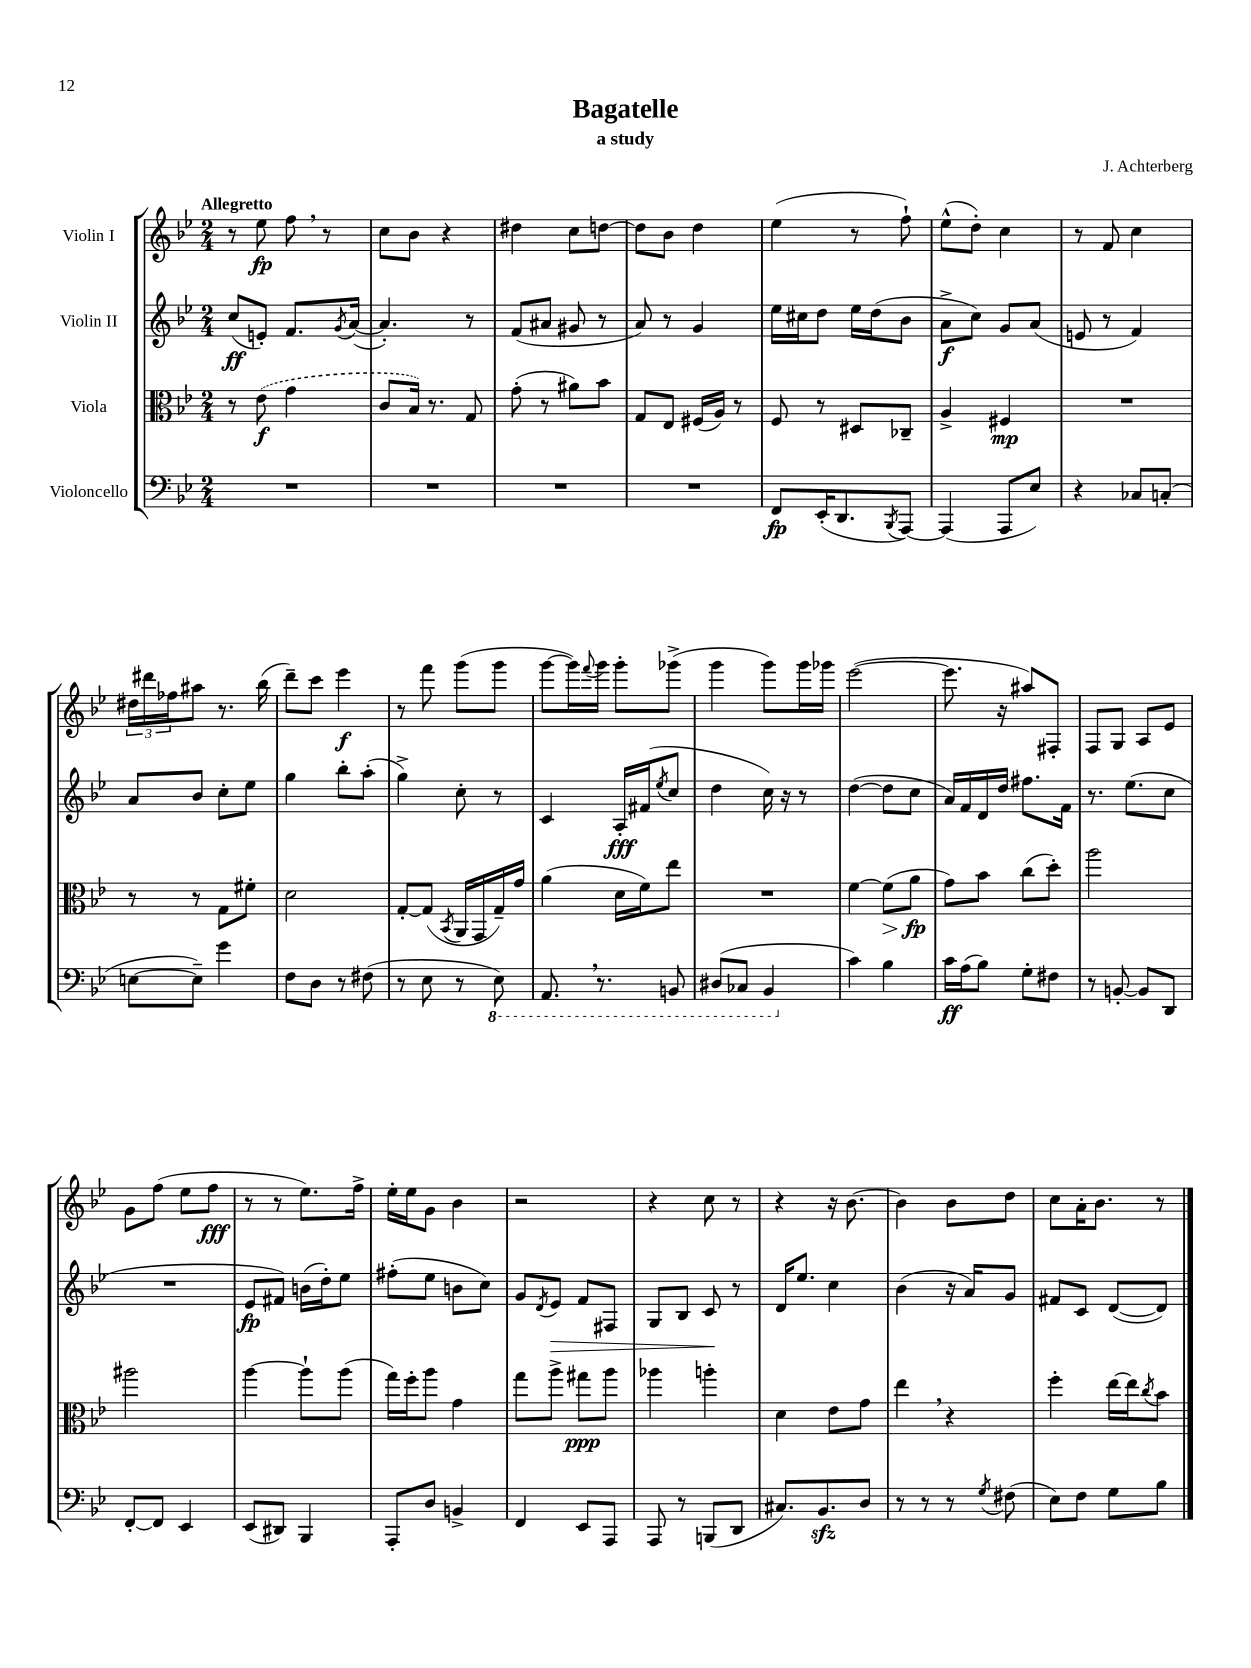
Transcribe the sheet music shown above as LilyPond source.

\header { title = "Bagatelle" composer = "J. Achterberg" subtitle = "a study" }
<<
\new StaffGroup <<
\new Staff = "s0" \with { instrumentName = "Violin I" } {
    \clef treble \key bes \major \numericTimeSignature \time 2/4 \tempo "Allegretto"
    r8 ees''8\fp f''8 \breathe r8 |
    c''8 bes'8 r4 |
    dis''4 c''8 d''8~ |
    d''8 bes'8 d''4 |
    ees''4( r8 f''8-!) |
    ees''8-^( d''8-.) c''4 |
    r8 f'8 c''4 |
    \tuplet 3/2 { dis''16 dis'''16 fes''16 } ais''8 r8. bes''16( |
    d'''8--) c'''8 ees'''4\f |
    r8 f'''8 g'''8( g'''8 |
    g'''8~ g'''16) \appoggiatura { f'''8 } g'''16 g'''8-. ges'''8->( |
    g'''4 g'''8) g'''16 ges'''16 |
    ees'''2~( |
    ees'''8. r16 ais''8) fis8-. |
    f8 g8 a8 ees'8 |
    g'8 f''8( ees''8 f''8\fff |
    r8 r8 ees''8.) f''16-> |
    ees''16-. ees''16 g'8 bes'4 |
    r2 |
    r4 c''8 r8 |
    r4 r16 bes'8.~ |
    bes'4 bes'8 d''8 |
    c''8 a'16-. bes'8. r8 \bar "|." |
}
\new Staff = "s1" \with { instrumentName = "Violin II" } {
    \clef treble \key bes \major \numericTimeSignature \time 2/4
    c''8\ff( e'8-.) f'8. \acciaccatura { g'8 } a'16~( |
    a'4.-.) r8 |
    f'8( ais'8 gis'8 r8 |
    a'8) r8 g'4 |
    ees''16 cis''16 d''8 ees''16 d''16( bes'8 |
    a'8->\f c''8) g'8 a'8( |
    e'8 r8 f'4) |
    a'8 bes'8 c''8-. ees''8 |
    g''4 bes''8-. a''8-.( |
    g''4->) c''8-. r8 |
    c'4 a16-.\fff fis'16( \acciaccatura { ees''8 } c''8 |
    d''4 c''16) r16 r8 |
    d''4~( d''8 c''8 |
    a'16) f'16 d'16 d''16 fis''8. f'16 |
    r8. ees''8.( c''8 |
    R2 |
    ees'8\fp fis'8) b'16( d''16-.) ees''8 |
    fis''8-.( ees''8 b'8 c''8) |
    g'8 \acciaccatura { d'8 } ees'8\> f'8 fis8 |
    g8 bes8 c'8\! r8 |
    d'16 ees''8. c''4 |
    bes'4( r16 a'16) g'8 |
    fis'8 c'8 d'8~( d'8) \bar "|." |
}
\new Staff = "s2" \with { instrumentName = "Viola" } {
    \clef alto \key bes \major \numericTimeSignature \time 2/4
    r8 \once \slurDashed ees'8\f( g'4 |
    c'8 bes16) r8. g8 |
    g'8-.( r8 ais'8) bes'8 |
    g8 ees8 fis16( a16) r8 |
    f8 r8 dis8 ces8-- |
    a4-> fis4\mp |
    R2 |
    r8 r8 g8 fis'8-. |
    d'2 |
    g8~-. g8( \acciaccatura { bes,8 } a,16 g,16 g16--) g'16 |
    a'4( d'16 f'16) ees''8 |
    R2 |
    f'4~ f'8\>( a'8\fp\! |
    g'8) bes'8 c''8( d''8-.) |
    a''2 |
    ais''2 |
    a''4~ a''8-! a''8( |
    g''16) f''16-. a''8 g'4 |
    g''8 a''8-> gis''8\ppp a''8 |
    aes''4 a''4-. |
    d'4 ees'8 g'8 |
    ees''4 \breathe r4 |
    f''4-. ees''16~ ees''16 \acciaccatura { c''8 } bes'8 \bar "|." |
}
\new Staff = "s3" \with { instrumentName = "Violoncello" } {
    \clef bass \key bes \major \numericTimeSignature \time 2/4
    R2 |
    R2 |
    R2 |
    R2 |
    f,8\fp ees,16-.( d,8. \acciaccatura { bes,,8 } a,,8~) |
    a,,4( a,,8 ees8) |
    r4 ces8 c8-.( |
    e8~ e8--) g'4 |
    f8 d8 r8 fis8( |
    r8 ees8 r8 \ottava #-1 ees,8) |
    a,,8. \breathe r8. b,,8 |
    dis,8( ces,8 bes,,4 \ottava #0 |
    c'4) bes4 |
    c'16\ff a16( bes8) g8-. fis8 |
    r8 b,8~-. b,8 d,8 |
    f,8~-. f,8 ees,4 |
    ees,8( dis,8) bes,,4 |
    a,,8-. d8 b,4-> |
    f,4 ees,8 a,,8 |
    a,,8 r8 b,,8( d,8 |
    cis8.) bes,8.\sfz d8 |
    r8 r8 r8 \acciaccatura { g8 } fis8( |
    ees8) f8 g8 bes8 \bar "|." |
}
>>
>>
\layout { \context { \Score \remove "Bar_number_engraver" } }
